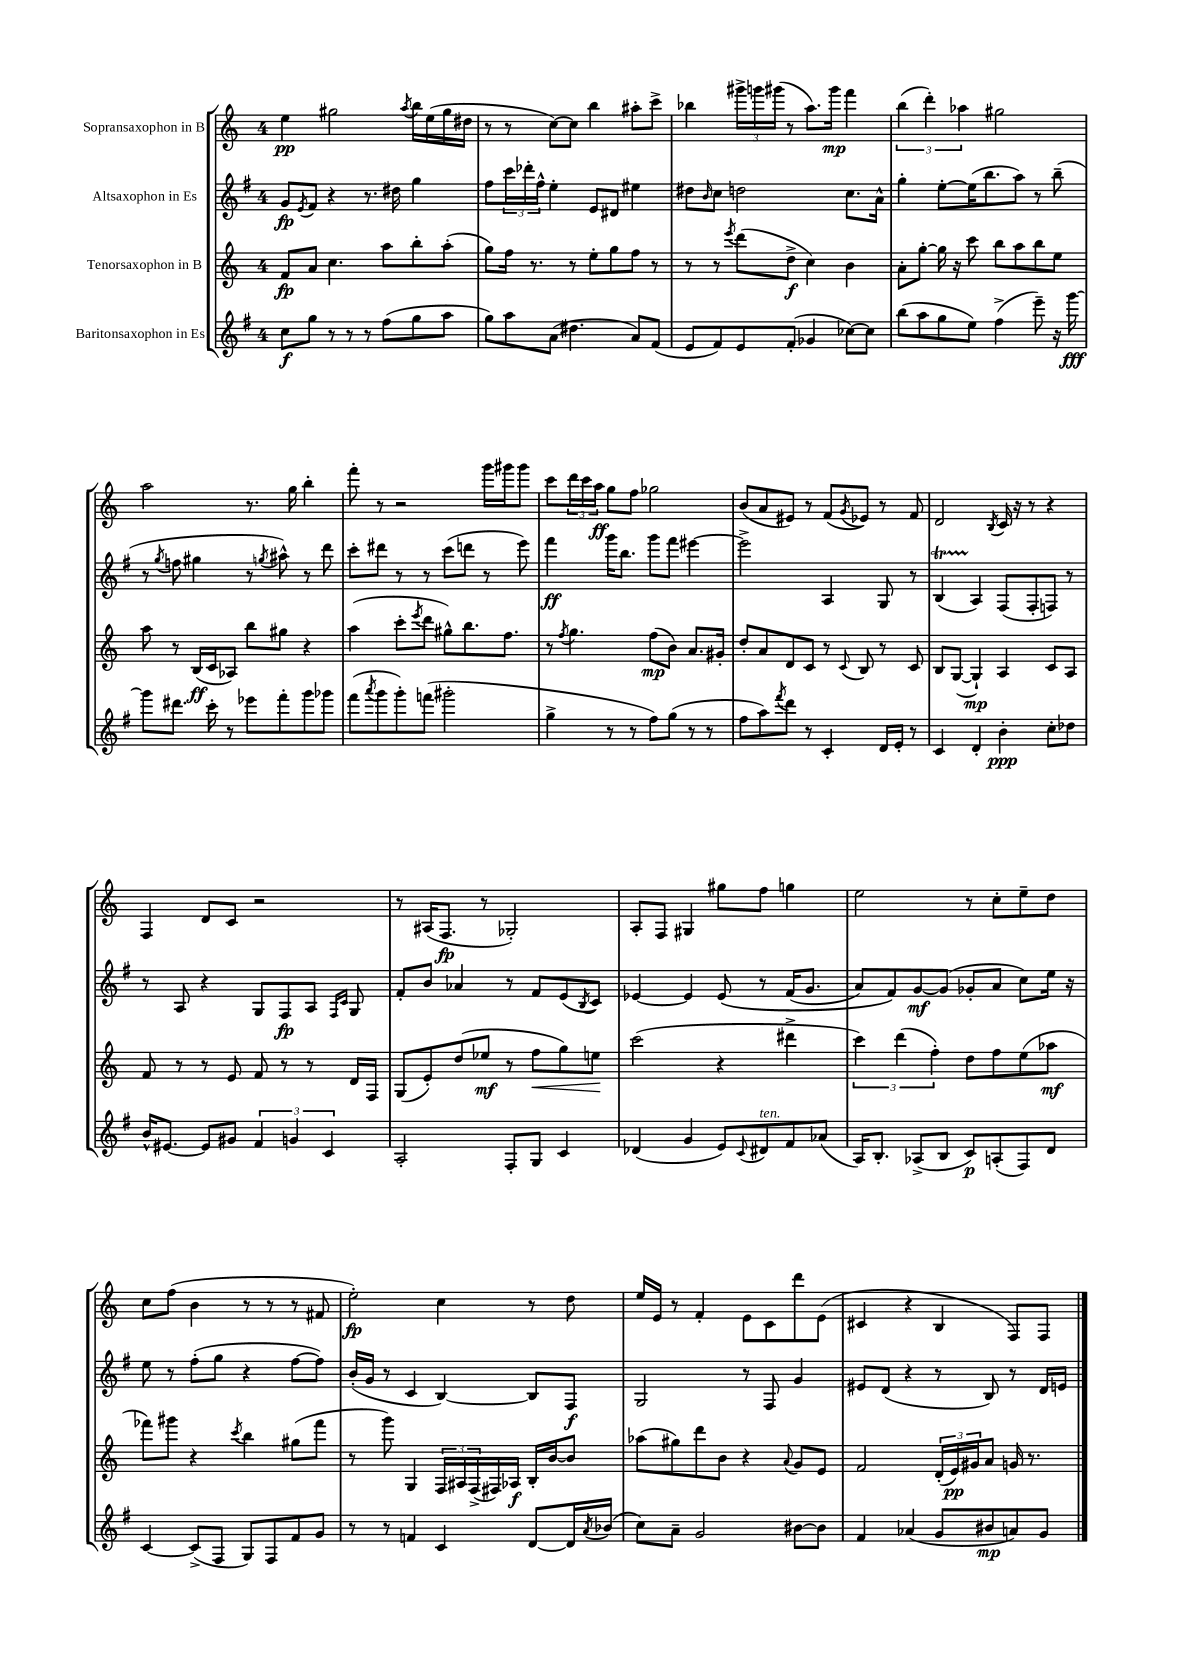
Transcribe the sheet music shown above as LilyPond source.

<<
\new StaffGroup <<
\new Staff = "s0" \with { instrumentName = "Sopransaxophon in B" } {
    \clef treble \key c \major \once \override Staff.TimeSignature.style = #'single-digit \time 4/4
    e''4\pp gis''2 \acciaccatura { a''8 } b''16 e''16( gis''16 dis''16 |
    r8 r8 c''8~) c''8 b''4 ais''8-. c'''8-> |
    bes''4 \tuplet 3/2 { gis'''16-> g'''16 gis'''16( } r8 a''8.) gis'''16\mp f'''4 |
    \tuplet 3/2 { b''4( d'''4-.) aes''4 } gis''2 |
    a''2 r8. g''16 b''4-. |
    f'''8-. r8 r2 g'''16 gis'''16 gis'''8 |
    c'''8 \tuplet 3/2 { d'''16 c'''16 a''16\ff } g''8 f''8 ges''2 |
    b'8( a'8 eis'8) r8 f'8( \acciaccatura { g'8 } ees'8) r8 f'8 |
    d'2 \acciaccatura { b8 } c'16 r16 r8 r4 |
    f4 d'8 c'8 r2 |
    r8 ais16( f8.\fp r8 ges2-.) |
    a8-. f8 gis4 gis''8 f''8 g''4 |
    e''2 r8 c''8-. e''8-- d''8 |
    c''8 f''8( b'4 r8 r8 r8 fis'8 |
    e''2-.\fp) c''4 r8 d''8 |
    e''16 e'16 r8 f'4-. e'8 c'8 d'''8 e'8( |
    cis'4 r4 b4 f8) f8 \bar "|." |
}
\new Staff = "s1" \with { instrumentName = "Altsaxophon in Es" } {
    \clef treble \key g \major \once \override Staff.TimeSignature.style = #'single-digit \time 4/4
    g'8\fp \acciaccatura { e'8 } fis'8 r4 r8. dis''16 g''4 |
    fis''8 \tuplet 3/2 { c'''16 des'''16-. fis''16-^ } e''4-. e'8 dis'8 eis''4 |
    dis''8 \grace { b'16 } c''8 d''2 c''8. a'16-^ |
    g''4-. e''8~-. e''16( b''8. a''8) r8 b''8--( |
    r8 \acciaccatura { g''8 } f''8 gis''4 r8 \acciaccatura { g''8 } ais''8-^) r8 d'''8 |
    c'''8-. dis'''8 r8 r8 c'''8( d'''8 r8 e'''8) |
    fis'''4\ff g'''16 b''8. g'''8 fis'''8 eis'''4~ |
    eis'''2-> a4 g8 r8 |
    b4\startTrillSpan( a4\stopTrillSpan) fis8( fis8-. f8) r8 |
    r8 a8 r4 g8 fis8\fp a8 \grace { fis16 c'16 } g8 |
    fis'8-. b'8 aes'4 r8 fis'8 e'8( \acciaccatura { b8 } c'8) |
    ees'4~ ees'4 ees'8\( r8 fis'16( g'8. |
    a'8) fis'8\) g'8~\mf g'8( ges'8-. a'8 c''8) e''16 r16 |
    e''8 r8 fis''8-.( g''8 r4 fis''8~ fis''8) |
    b'16-.( g'16 r8 c'4 b4~) b8 fis8\f |
    g2 r8 fis8 g'4 |
    eis'8 d'8( r4 r8 b8) r8 d'16 e'16 \bar "|." |
}
\new Staff = "s2" \with { instrumentName = "Tenorsaxophon in B" } {
    \clef treble \key c \major \once \override Staff.TimeSignature.style = #'single-digit \time 4/4
    f'8\fp a'8 c''4. a''8 b''8-. a''8-.( |
    g''8) f''16 r8. r8 e''8-. g''8 f''8 r8 |
    r8 r8 \acciaccatura { e'''8 } d'''8( d''8->\f c''4) b'4 |
    a'8-. g''8~-. g''16 r16 c'''8 b''8 a''8 b''8 e''8 |
    a''8 r8 b16\ff( c'16 aes8) b''8 gis''8 r4 |
    a''4( c'''8-. \acciaccatura { e'''8 } d'''8 gis''8-^) b''8. f''8. |
    r8 \acciaccatura { f''8 } g''4. f''8\mp( b'8) a'8. gis'16-. |
    d''8-. a'8 d'8 c'8 r8 \appoggiatura { c'8 } b8 r8 c'8 |
    b8 g8~( g4-!\mp) a4 c'8 a8 |
    f'8 r8 r8 e'8 f'8 r8 r8 d'16 f16 |
    g8( e'8-.) d''8( ees''8\mf r8 f''8\< g''8) e''8\! |
    c'''2( r4 dis'''4-> |
    \tuplet 3/2 { c'''4) d'''4( f''4-.) } d''8 f''8 e''8( aes''8\mf |
    fes'''8) gis'''8 r4 \acciaccatura { c'''8 } b''4 gis''8( fes'''8 |
    r8 g'''8) g4 \tuplet 3/2 { f16 ais16 f16->( } fis16) aes16\f b16-. b'16~ b'8 |
    aes''8( gis''8) d'''8 b'8 r4 \appoggiatura { a'8 } g'8 e'8 |
    f'2 \tuplet 3/2 { d'16-.( e'16\pp) gis'16 } a'8 g'16 r8. \bar "|." |
}
\new Staff = "s3" \with { instrumentName = "Baritonsaxophon in Es" } {
    \clef treble \key g \major \once \override Staff.TimeSignature.style = #'single-digit \time 4/4
    c''8\f g''8 r8 r8 r8 fis''8( g''8 a''8 |
    g''8) a''8 a'8( dis''4. a'8) fis'8( |
    e'8 fis'8) e'8 fis'8-.( ges'4 ces''8~) ces''8 |
    b''8( a''8 g''8 e''8) fis''4->( e'''8--) r16 g'''16~\fff |
    g'''8 dis'''8. c'''16-. r8 ees'''8 fis'''8-. g'''8 ges'''8 |
    fis'''8( \acciaccatura { a'''8 } g'''8 g'''8-.) f'''8( gis'''2-. |
    g''4-> r8 r8 fis''8) g''8( r8 r8 |
    fis''8 a''8) \acciaccatura { fis'''8 } d'''8 r8 c'4-. d'16 e'16-. r8 |
    c'4 d'4-. b'4-.\ppp c''8-. des''8 |
    b'16-^ eis'8.~ eis'8 gis'8 \tuplet 3/2 { fis'4 g'4 c'4 } |
    a2-. fis8-. g8 c'4 |
    des'4( g'4 e'8) \appoggiatura { c'8 } dis'8^\markup { \italic "ten." } fis'8 aes'8( |
    a16) b8.-. aes8->( b8 c'8\p) a8-.( fis8) d'8 |
    c'4~ c'8->( fis8 g8) fis8 fis'8 g'8 |
    r8 r8 f'4 c'4 d'8~ d'16 \acciaccatura { a'8 } bes'16( |
    c''8) a'8-- g'2 bis'8~ bis'8 |
    fis'4 aes'4( g'8 bis'8\mp a'8) g'8 \bar "|." |
}
>>
>>
\layout { \context { \Score \remove "Bar_number_engraver" } }
